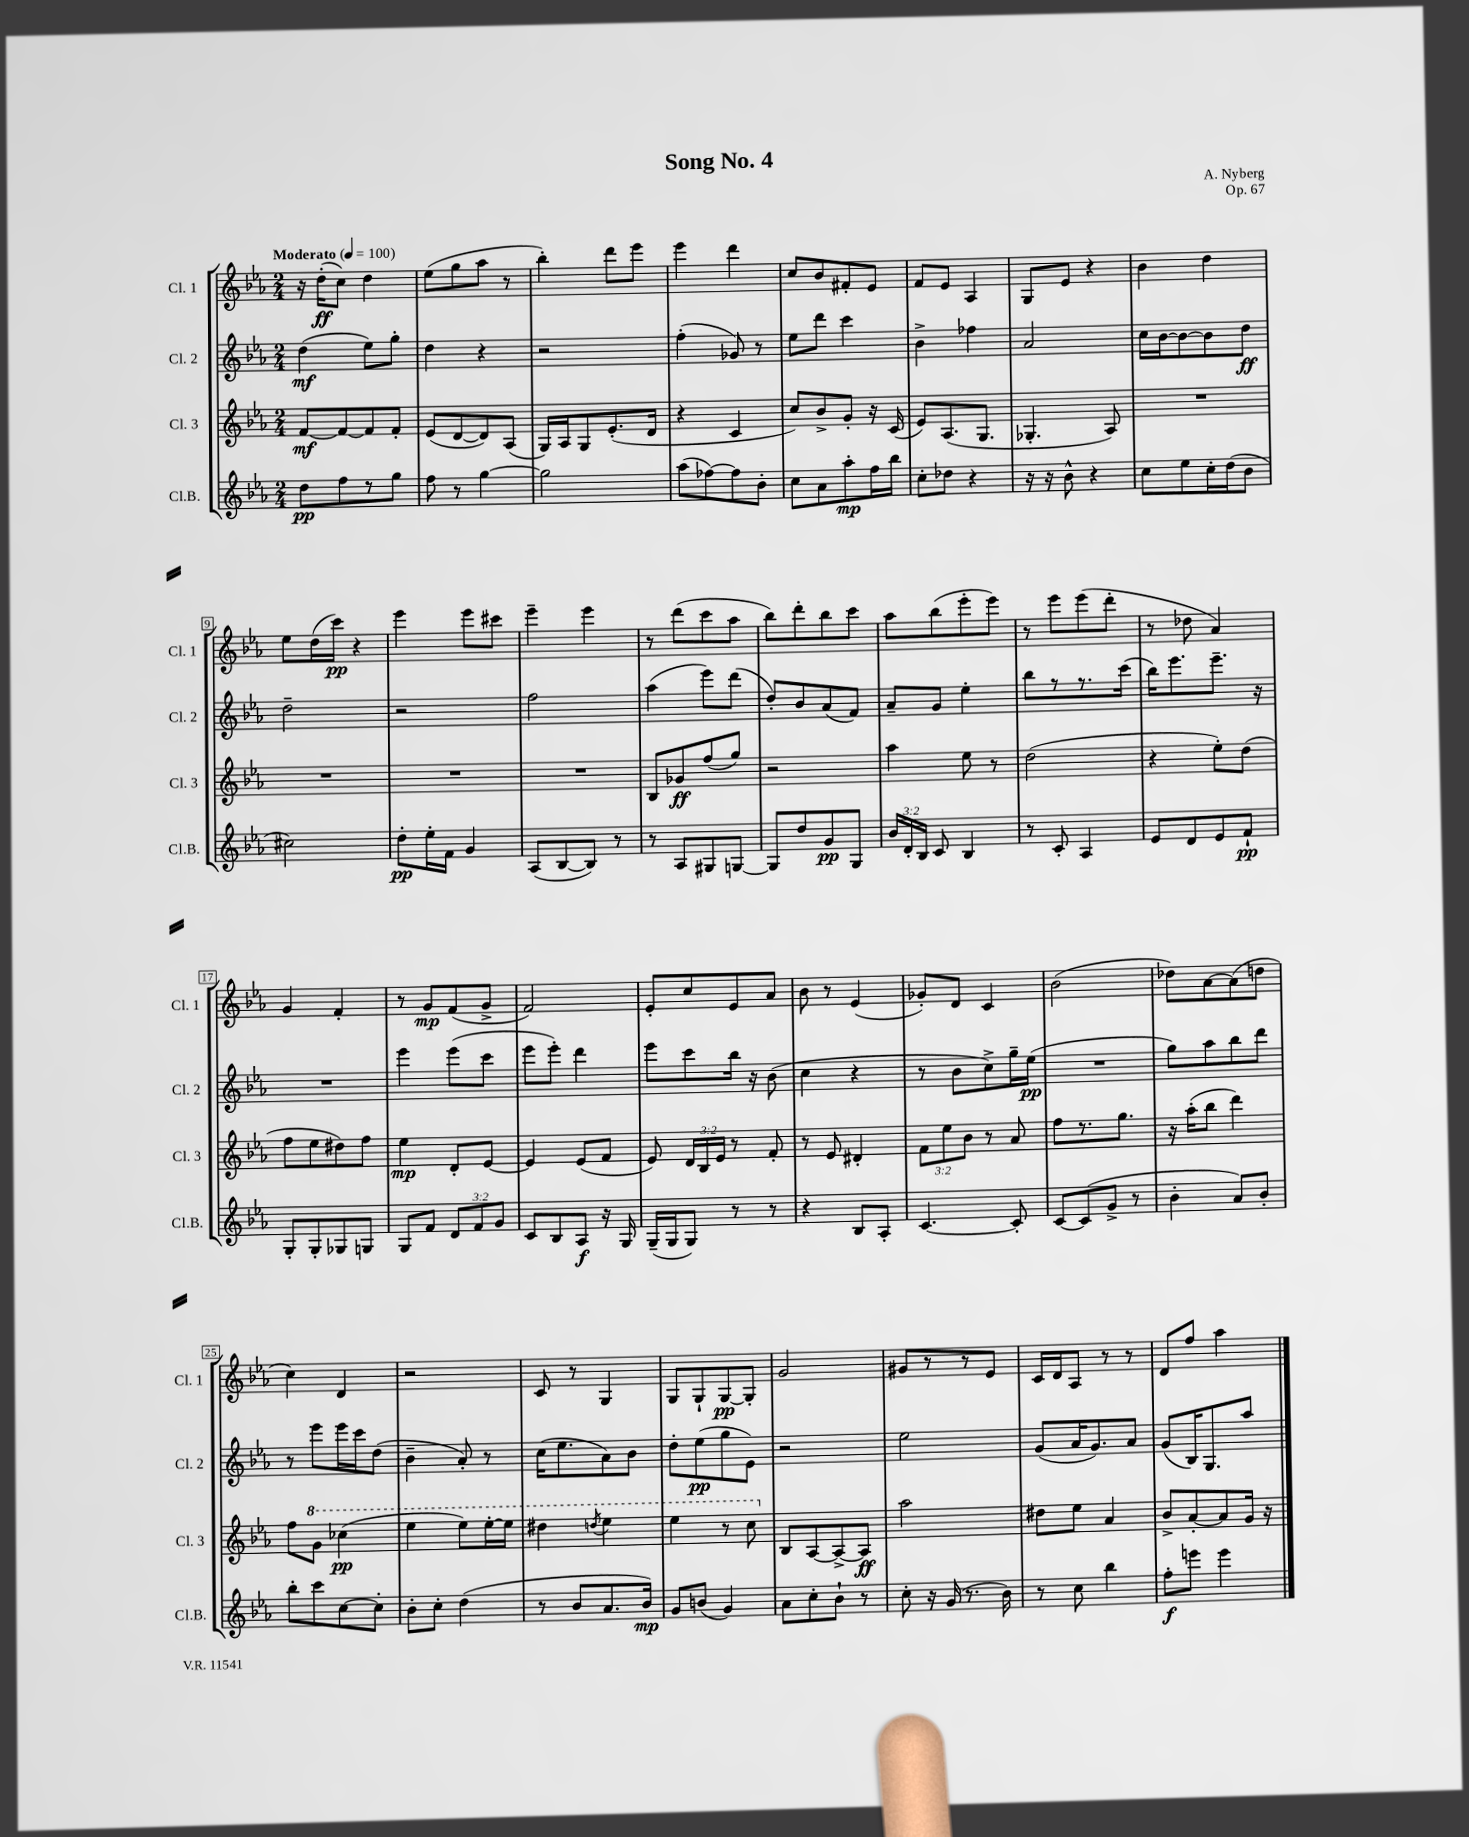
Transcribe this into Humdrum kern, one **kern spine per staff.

**kern	**kern	**kern	**kern
*staff4	*staff3	*staff2	*staff1
*clefG2	*clefG2	*clefG2	*clefG2
*k[b-e-a-]	*k[b-e-a-]	*k[b-e-a-]	*k[b-e-a-]
*M2/4	*M2/4	*M2/4	*M2/4
*MM100	*MM100	*MM100	*MM100
8dd	[8f	(4dd	16r
.	.	.	(16dd'
8ff	8f_	.	8cc)
8r	8f]	8ee-)	4dd
8gg	8f'	8gg'	.
=	=	=	=
8ff	(8e-	4dd	(8ee-
8r	[8d	.	8gg
[4gg	8d])	4r	8aa-
.	(8A-	.	8r
=	=	=	=
2gg]	16G)	2r	4bb-')
.	16A-	.	.
.	8G	.	.
.	(8.e-'	.	8ddd
.	.	.	8eee-
.	16d	.	.
=	=	=	=
(8aa-	4r	(4ff'	4eee-
[8ff-)	.	.	.
8ff-]	4c	8g-)	4ddd
8b-'	.	8r	.
=	=	=	=
8cc	8cc)	8ee-	8cc
8a-	8b-^	8ddd	8b-
8aa-'	8g'	4ccc	8f#'
16ff	16r	.	8e-
16bb-	(16c	.	.
=	=	=	=
8cc'	8e-)	4b-^	8f
8dd-	(8.A-	.	8e-
4r	.	4ff-	4A-
.	8.G	.	.
=	=	=	=
16r	4.G-'	2a-	8G
16r	.	.	.
8b-^^	.	.	8e-
4r	.	.	4r
.	8A-)	.	.
=	=	=	=
8cc	2r	16cc	4b-
.	.	[16b-	.
8ee-	.	8b-_	.
16cc'	.	8b-]	4dd
(16dd	.	.	.
8b-	.	8dd	.
=	=	=	=
2cc#)	2r	2dd~	8ee-
.	.	.	(16dd
.	.	.	16ccc)
.	.	.	4r
=	=	=	=
8dd'	2r	2r	4eee-
16ee-'	.	.	.
16f	.	.	.
4g	.	.	8eee-
.	.	.	8ccc#
=	=	=	=
(8A-	2r	2ff	4eee-~
[8B-	.	.	.
8B-])	.	.	4eee-
8r	.	.	.
=	=	=	=
8r	8B-	(4aa-	8r
8A-	8g-	.	(8ddd
8G#	(8ff	8eee-)	8ccc
[8G	8gg)	(8ddd	8aa-
=	=	=	=
8G]	2r	8dd')	8bb-)
8dd	.	8b-	8ddd'
8g	.	(8a-	8bb-
8G	.	8f)	8ccc
=	=	=	=
24b-	4aa-	8a-~	8aa-
24d'	.	.	.
24B-	.	.	.
8c	.	8g	(8bb-
4B-	8ee-	4ee-'	8eee-'
.	8r	.	8eee-)
=	=	=	=
8r	(2dd	8bb-	8r
8c'	.	8r	8eee-
4A-	.	8.r	(8eee-
.	.	.	8ddd'
.	.	(16ccc	.
=	=	=	=
8e-	4r	16bb-)	8r
.	.	8.eee-	.
8d	.	.	8dd-
8e-	8ee-')	8.eee-~	4a-)
8f`	(8dd	.	.
.	.	16r	.
=	=	=	=
8G'	8ff	2r	4g
8G'	8ee-	.	.
8G-	8dd#)	.	4f'
8G	8ff	.	.
=	=	=	=
8G	4ee-	4eee-	8r
8f	.	.	8g
12d	8d'	(8eee-	(8f
12f	.	.	.
.	[8e-	8ccc	8g^
12g	.	.	.
=	=	=	=
8c	4e-]	8eee-	2f)
8B-	.	8eee-')	.
8A-	(8e-	4ddd	.
16r	8f	.	.
16G	.	.	.
=	=	=	=
(16G~	8e-)	8eee-	8e-'
16G	.	.	.
8G)	24d	8ccc	8cc
.	24B-	.	.
.	24e-	.	.
8r	8r	16bb-	8e-
.	.	16r	.
8r	8f'	(8b-	8a-
=	=	=	=
4r	8r	4cc	8b-
.	8e-	.	8r
8B-	4d#'	4r	(4e-
8A-'	.	.	.
=	=	=	=
[4.c	12f	8r	8g-')
.	12ee-	.	.
.	.	8b-	8d
.	12b-	.	.
.	8r	8cc^)	4c
8c']	8a-	16gg~	.
.	.	(16ee-	.
=	=	=	=
[8c	8ff	2r	(2b-
(8c]	8.r	.	.
8g^	.	.	.
.	8.gg	.	.
8r	.	.	.
=	=	=	=
4b-'	16r	8gg)	8dd-)
.	(16aa-'	.	.
.	8bb-	8aa-	[8a-
8a-)	4ddd)	8bb-	(8a-]
8b-'	.	8ddd	8dd
=	=	=	=
8bb-'	8ff	8r	4cc)
8ccc	8gg	8eee-	.
[8cc	(4ccc-	16eee-	4d
.	.	16ccc	.
8cc']	.	(8dd	.
=	=	=	=
8b-'	4eee-	4b-~	2r
8cc'	.	.	.
(4dd	8eee-)	8a-')	.
.	[16eee-'	8r	.
.	16eee-]	.	.
=	=	=	=
8r	4ddd#	(16cc	8c
.	.	8.ee-	.
8b-	.	.	8r
.	8qddd	.	.
8.a-	4eee-	8a-)	4G
.	.	8b-	.
16b-)	.	.	.
=	=	=	=
8g	4eee-	8dd'	8G
(8b	.	(8ee-	8G`
4g)	8r	8gg	[8G
.	8ccc	8e-)	8G']
=	=	=	=
8a-	8B-	2r	2g
8cc'	[8A-	.	.
8b-`	8A-^_	.	.
8r	8A-]	.	.
=	=	=	=
8cc'	2aa-	2ee-	8g#
16r	.	.	8r
(16g	.	.	.
8.r	.	.	8r
.	.	.	8e-
16b-)	.	.	.
=	=	=	=
8r	8dd#	(8g	16c
.	.	.	16d
8cc	8ee-	16a-	8A-
.	.	8.g)	.
4bb-	4a-	.	8r
.	.	8a-	8r
=	=	=	=
8ff'	8b-^	(8g	8d
8eee	[8a-'	16B-)	8ff
.	.	8.G	.
4eee	8a-]	.	4aa-
.	16g	8aa-	.
.	16r	.	.
==	==	==	==
*-	*-	*-	*-
